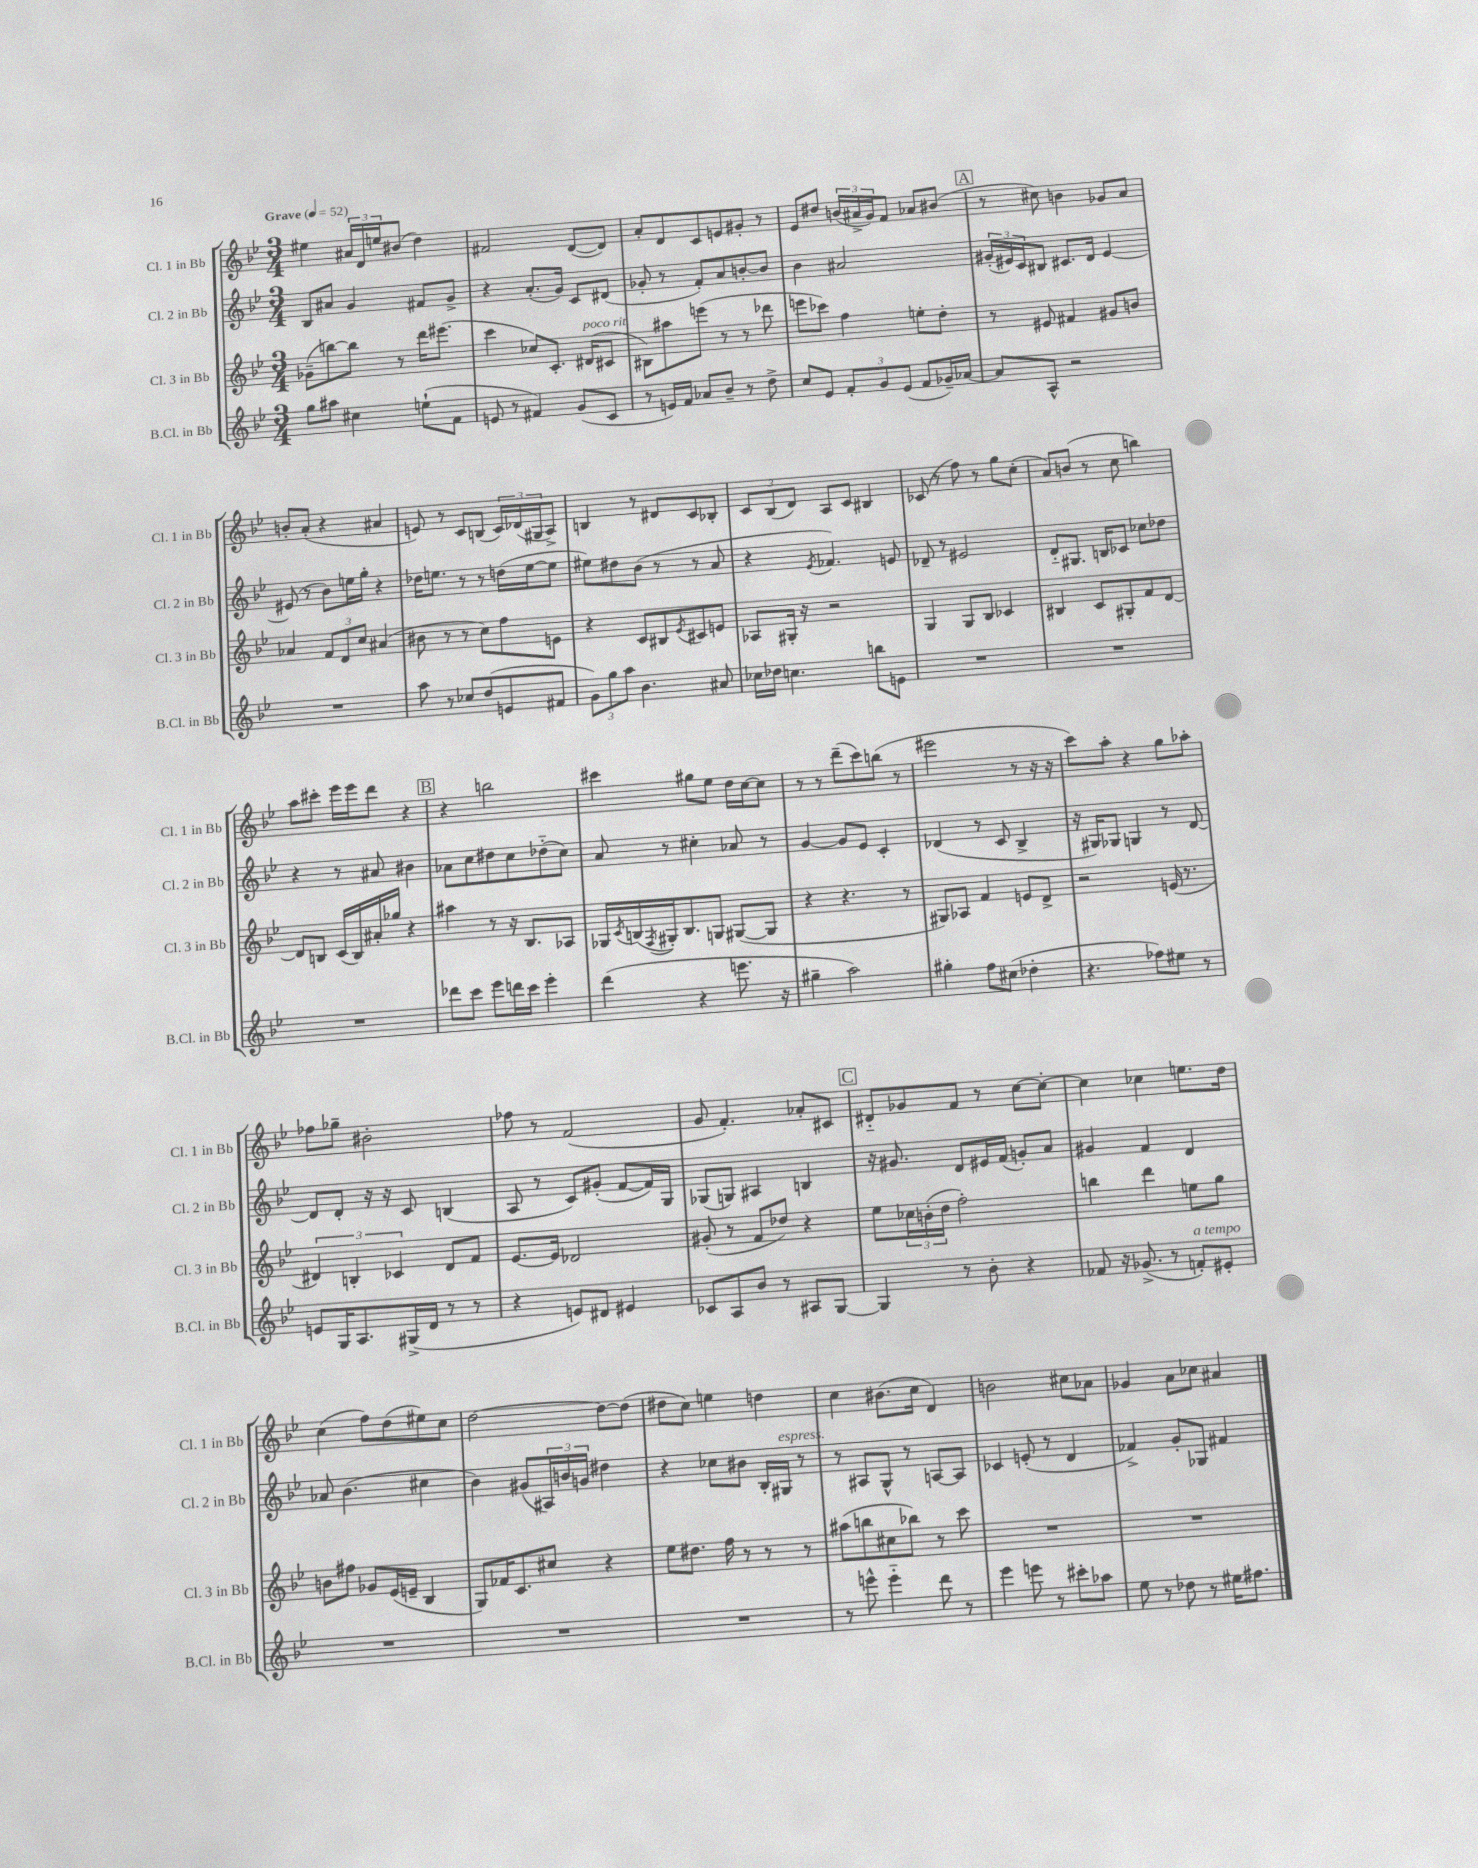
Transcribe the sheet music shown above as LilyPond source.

<<
\new StaffGroup <<
\new Staff = "s0" \with { instrumentName = "Cl. 1 in Bb" shortInstrumentName = "Cl. 1 in Bb" } {
    \clef treble \key bes \major \numericTimeSignature \time 3/4 \tempo "Grave" 4 = 52
    eis''4 \tuplet 3/2 { ais'16 d'16 e''16 } bis'8( d''4) |
    fis'2 d'8~( d'8) |
    a'8-. d'8 c'8 e'8 gis'8-. r8 |
    ees'8 dis''8 \tuplet 3/2 { b'16( ais'16-> g'16) } f'8 aes'8 bis'8( |
    \mark \markup { \box "A" } r8 cis''8) b'4 ges'8 a'8 |
    b'8-. a'8-.( r4 ais'4 |
    e'8) r8 c'8 b8( \tuplet 3/2 { c'16) des'16( gis16 } a8->) |
    b4 r8 dis'8 c'8 bes8-. |
    \tuplet 3/2 { c'8 bes8( d'8) } a8 c'8 bis4 |
    ces'8( r8 f''8) r8 g''8 c''8-.( |
    a'8) b'8( r8 c''8 b''4) |
    a''8 cis'''8-. ees'''16 ees'''16 d'''8 r4 |
    \mark \markup { \box "B" } r4 b''2 |
    cis'''4 gis''8 ees''8 d''16 c''16~ c''8 |
    r8 r8 d'''8--( c'''8) b''8( r8 |
    eis'''2 r8 r16 r16 |
    c'''8) a''8-. r4 g''8 aes''8-. |
    fes''8 ges''8-- bis'2-. |
    fes''8 r8 f'2( |
    g'8 f'4.-.) aes'8-. cis'8 |
    \mark \markup { \box "C" } dis'8-_ ges'8 f'8 r8 c''8~ c''8~-. |
    c''4 ces''4 e''8. d''16 |
    c''4( f''8) d''8( eis''8) c''8 |
    d''2~ d''8~ d''8( |
    dis''8 c''8) e''4 d''4 |
    c''4 bis'8.( c''16 d'4) |
    b'2 cis''8 aes'8 |
    ges'4 a'8 ces''8 ais'4 \bar "|." |
}
\new Staff = "s1" \with { instrumentName = "Cl. 2 in Bb" shortInstrumentName = "Cl. 2 in Bb" } {
    \clef treble \key bes \major \numericTimeSignature \time 3/4
    bes8 ais'8 g'4 fis'8 g'8-> |
    r4 a'8.-.( g'16) c'8 dis'8( |
    ges'8-. r8 f'8-.) a'8 b'8~-. b'8 |
    bes'4 ais'2 |
    \mark \markup { \box "A" } \tuplet 3/2 { gis'16-.( eis'16) c'16 } bis8 cis'8. d'16 eis'4~ |
    eis'8( r8 bes'8) e''16 g''16-. r4 |
    des''16 e''8. r8 r8 d''16( e''16~ e''8 |
    eis''8) dis''8 bes'8( r8 r8 a'8 |
    r4 \acciaccatura { ees'8 } fes'4.) e'8 |
    des'8-- r8 eis'2 |
    d'8-_ gis8. b16 ces'8 ces''8 des''8 |
    r4 r8 ais'8 bis'4 |
    \mark \markup { \box "B" } aes'8 c''8 dis''8 c''8 des''8-_( c''8) |
    a'8 r8 cis''4-. aes'8 r8 |
    g'4~ g'8 ees'8 c'4-. |
    des'4( r8 c'8 bes4-> |
    r16 gis16) ges8 g4 r8 d'8~ |
    d'8 d'8-. r16 r16 c'8 b4( |
    a8 r8 c'8) gis'8-.( f'8~ f'16) g16 |
    ges8( g8) ais4 b4 |
    \mark \markup { \box "C" } r16 gis'8. d'8 eis'16 f'16( g'8-.) a'8 |
    gis'4 f'4 d'4 |
    aes'8 bes'4.( cis''4 |
    bes'4) gis'8( \tuplet 3/2 { ais16) b'16 g'16 } dis''4 |
    r4 ces''8 bis'8 bes16-. gis16^\markup { \italic "espress." } r8 |
    r8 ais8 g8-^ r8 a8~ a8 |
    ces'4 e'8-.( r8 d'4 |
    fes'4->) g'8-. ges8 fis'4 \bar "|." |
}
\new Staff = "s2" \with { instrumentName = "Cl. 3 in Bb" shortInstrumentName = "Cl. 3 in Bb" } {
    \clef treble \key bes \major \numericTimeSignature \time 3/4
    ges'8--( b''8~) b''8 r8 d'''16 eis'''8.( |
    c'''4 ces''8) c'8.-. dis'16^\markup { \italic "poco rit." }( cis'8 |
    bis8) ais''8 e'''8( r8 r8 des'''8 |
    e'''8 ces'''8) f''4 e''8-. d''8-. |
    \mark \markup { \box "A" } r8 eis'8 fis'4 gis'8 b'8 |
    aes'4 \tuplet 3/2 { f'8 d'8 c''8 } ais'4( |
    bis'8 r8 r8 c''8) f''8 e'8 |
    r4 c'8 bis8 \acciaccatura { ees'8 } cis'8 e'8 |
    aes8 gis16-. r16 r2 |
    g4 g8 bes8 ces'4 |
    bis4 c'8 gis8-. f'8 d'8~ |
    d'8 b8 c'16( b16) ais'16-. ges''16 r4 |
    \mark \markup { \box "B" } ais''4 r8 r16 bes8. aes8 |
    ges16 \acciaccatura { c'8 } b16( \acciaccatura { f8 } gis16-.) b8. g8 gis8~( gis8 |
    r4 r4. r8 |
    gis8) aes8 f'4 e'8 d'8-> |
    r2 e'16( r8. |
    \tuplet 3/2 { dis'4) b4-. ces'4 } dis'8 f'8 |
    ees'8.~ ees'16 des'2 |
    gis'8-.( r8 f'8 des''8) r4 |
    \mark \markup { \box "C" } ees''8 \tuplet 3/2 { ces''16 b'16-.( d''16 } f''2-.) |
    b''4 d'''4 e''8 g''8 |
    b'8 fis''8 ges'8 ees'16( e'16-- bes4 |
    g8) fes'16 c'8. cis''8 r4 |
    ees''8 dis''8. f''16 r8 r8 r8 |
    ais''8( b''8 cis''8 bes''8) r8 c'''8 |
    R2. |
    R2. \bar "|." |
}
\new Staff = "s3" \with { instrumentName = "B.Cl. in Bb" shortInstrumentName = "B.Cl. in Bb" } {
    \clef treble \key bes \major \numericTimeSignature \time 3/4
    g''8 ais''8 cis''4 e''8-!( f'8 |
    e'8 r8 fis'4) g'8( c'8 |
    r8 e'16) f'16 aes'8 bes'8-- r8 d''8-> |
    c''8 ees'8 \tuplet 3/2 { f'8-. g'8 ees'8( } f'8 ges'16--) aes'16~ |
    \mark \markup { \box "A" } aes'8 a8-^ r2 |
    R2. |
    a''8 r8 ces''8 d''8( e'8 fis'8 |
    \tuplet 3/2 { g'8) g''8 a''8 } bes'4. ais'8 |
    ces''16 des''16 c''4. b''8 e'8 |
    R2. |
    R2. |
    R2. |
    \mark \markup { \box "B" } des'''8 c'''8 ees'''8 d'''16 c'''16 ees'''4-. |
    d'''4( r4 e'''8. r16 |
    gis''4-- a''2) |
    gis''4-. f''8 cis''8( des''4-. |
    r4. fes''8) eis''8 r8 |
    e'8 g16 a8. gis16->( d'16 r8 r8 |
    r4 e'8) dis'8 eis'4 |
    ces'8 a8 bes'8 r8 ais8 g8~ |
    \mark \markup { \box "C" } g4 r8 bes'8-. r4 |
    fes'8 r16 ges'8.->( r8 f'8-.^\markup { \italic "a tempo" }) eis'8-. |
    R2. |
    R2. |
    R2. |
    r8 e'''8-^ e'''4-_ d'''8 r8 |
    ees'''4 e'''8 r8 cis'''8-. aes''8 |
    ees''8 r8 des''8 r8 eis''16 fis''8. \bar "|." |
}
>>
>>
\layout { \context { \Score \remove "Bar_number_engraver" } }
